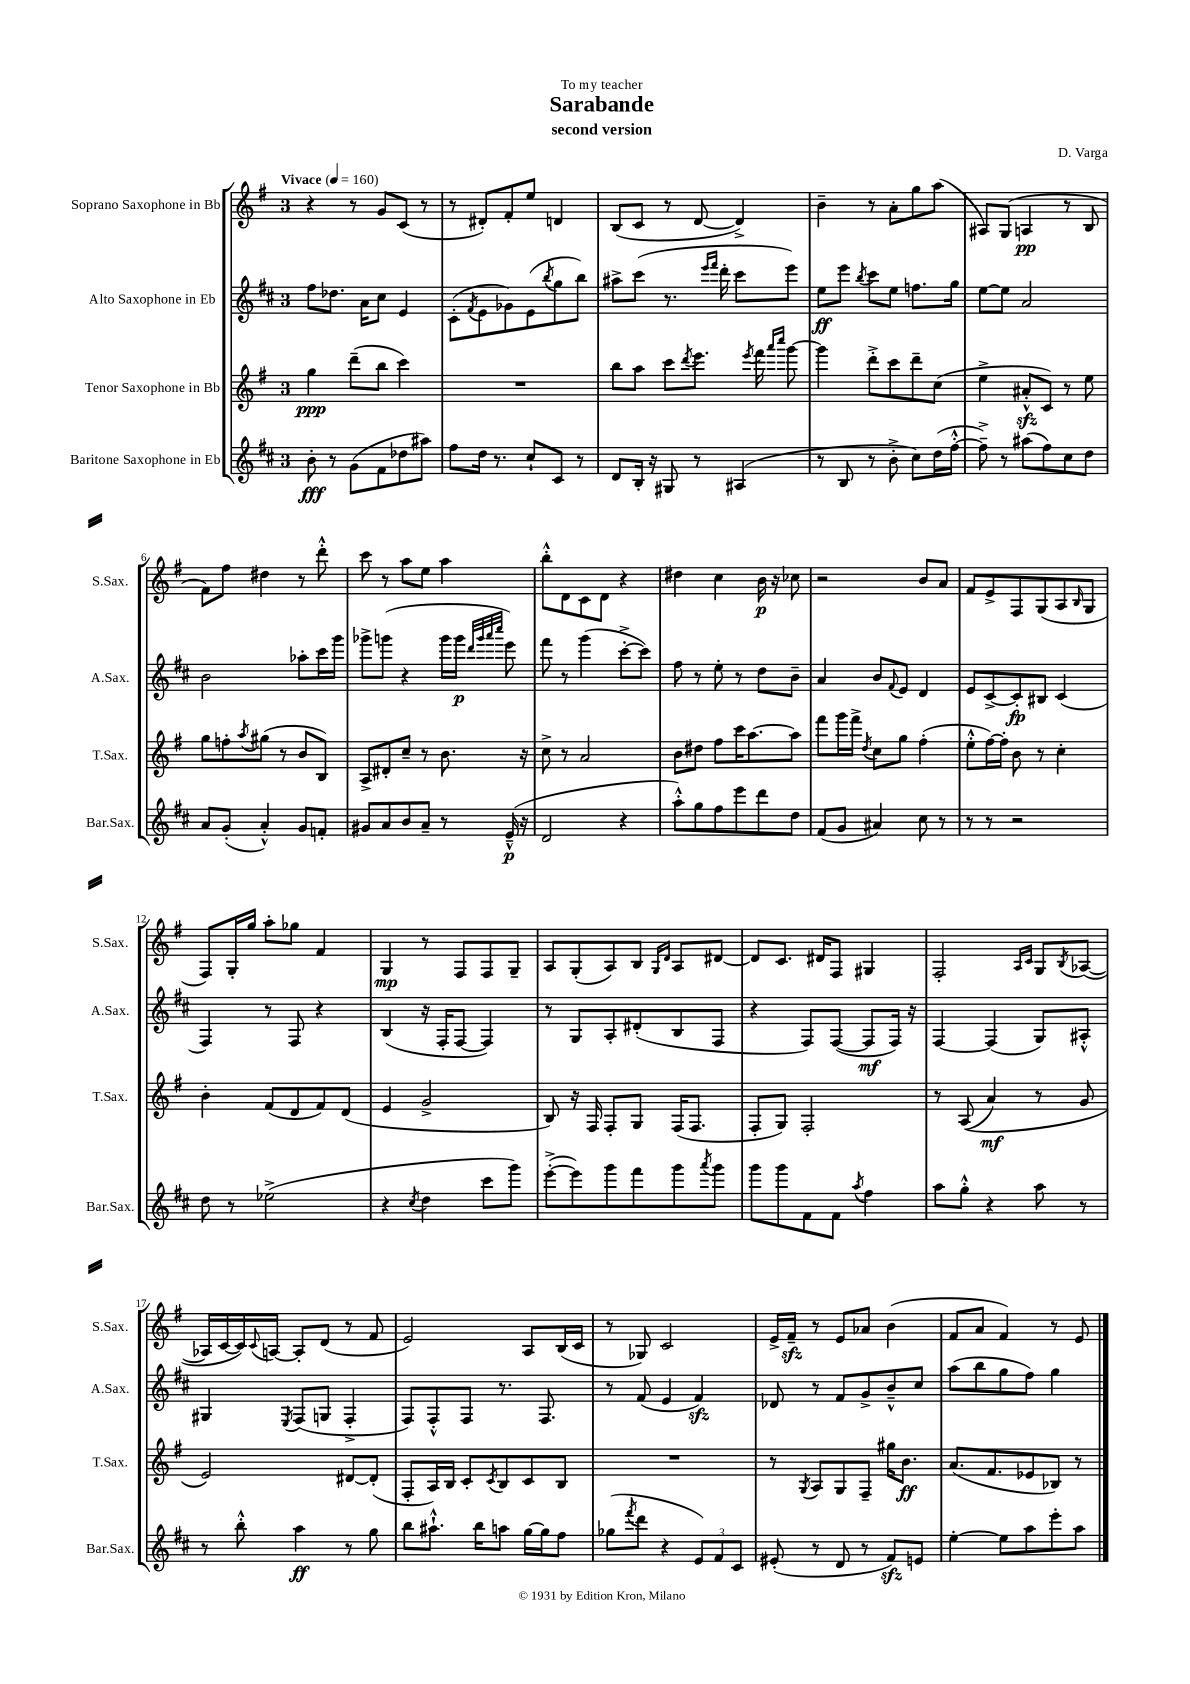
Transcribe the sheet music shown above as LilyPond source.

\header { title = "Sarabande" composer = "D. Varga" subtitle = "second version" dedication = "To my teacher" }
<<
\new StaffGroup <<
\new Staff = "s0" \with { instrumentName = "Soprano Saxophone in Bb" shortInstrumentName = "S.Sax." } {
    \clef treble \key g \major \once \override Staff.TimeSignature.style = #'single-digit \time 3/4 \tempo "Vivace" 4 = 160
    r4 r8 g'8 c'8( r8 |
    r8 dis'8-.) fis'8-. e''8 d'4 |
    b8( c'8 r8 d'8~ d'4->) |
    b'4-- r8 a'8-. g''8 a''8( |
    ais8) g8( a4\pp r8 b8 |
    fis'8) fis''8 dis''4 r8 d'''8-.-^ |
    c'''8 r8 a''8 e''8 a''4 |
    b''8-.-^ d'8 c'8 d'8 r4 |
    dis''4 c''4 b'16\p r16 ces''8 |
    r2 b'8 a'8 |
    fis'8 e'8-> fis8 g8( a8 \grace { b16 } g8 |
    fis8) g16-. g''16 a''8-. ges''8 fis'4 |
    g4\mp r8 fis8 fis8 g8-- |
    a8 g8-.( a8) b8 \grace { g16 d'16 } a8 dis'8~ |
    dis'8 c'8. dis'16 fis8 gis4 |
    fis2-. \grace { a16 c'16 } g8 \acciaccatura { b8 } aes8~( |
    aes16 c'16~ c'16) \appoggiatura { c'8 } a16~ a8-. d'8( r8 fis'8 |
    e'2) a8 b16( c'16 |
    r8 ges8) c'2 |
    e'16-> fis'16--\sfz r8 e'8 aes'8 b'4( |
    fis'8 a'8 fis'4) r8 e'8 \bar "|." |
}
\new Staff = "s1" \with { instrumentName = "Alto Saxophone in Eb" shortInstrumentName = "A.Sax." } {
    \clef treble \key d \major \once \override Staff.TimeSignature.style = #'single-digit \time 3/4
    fis''8 des''8. a'16 cis''8 e'4 |
    cis'8-.( \acciaccatura { fis'8 } e'8 ges'8) e'8( \acciaccatura { b''8 } g''8 b''8) |
    ais''8-> cis'''8( r8. \grace { e'''16 fis'''16 } d'''16-. cis'''8 e'''8) |
    e''8\ff e'''8 \acciaccatura { b''8 } cis'''8 e''8 f''8. g''16 |
    e''8~ e''8 a'2 |
    b'2 aes''8-. cis'''16 g'''16 |
    ges'''8-> g'''8( r4 g'''16 g'''16\p \grace { d'''32 g'''32 a'''32 cis''''32 } e'''8) |
    fis'''8 r8 g'''4( cis'''8~-.-> cis'''8) |
    fis''8 r8 e''8-. r8 d''8 b'8-- |
    a'4 b'8 \appoggiatura { fis'8 } e'8 d'4 |
    e'8 cis'8~-> cis'8-.\fp bis8 cis'4( |
    fis4) r8 fis8 r4 |
    b4( r16 fis16-. fis8~ fis4) |
    r8 g8 a8-. dis'8-.( b8 fis8 |
    r4 fis8) fis8~( fis8\mf fis16) r16 |
    fis4~ fis4( g8) ais8-.-^ |
    gis4 \acciaccatura { e8 } fis8( g8 fis4-.-> |
    fis8) fis8-.-^ fis8 r8. fis8. |
    r8 fis'8( e'4 fis'4\sfz) |
    des'8 r8 fis'8 g'8-> b'8---^ cis''8 |
    a''8( b''8 g''8 fis''8) g''4 \bar "|." |
}
\new Staff = "s2" \with { instrumentName = "Tenor Saxophone in Bb" shortInstrumentName = "T.Sax." } {
    \clef treble \key g \major \once \override Staff.TimeSignature.style = #'single-digit \time 3/4
    g''4\ppp d'''8--( b''8 c'''4) |
    R2. |
    b''8 a''8 c'''8 \acciaccatura { d'''8 } e'''8. \acciaccatura { e'''8 } fis'''16 \grace { a'''16 c''''16 } g'''8~ |
    g'''4 d'''8-.-> c'''8 d'''8-- c''8( |
    e''4-> ais'8-.-^\sfz c'8) r8 e''8 |
    g''8 f''8-. \acciaccatura { a''8 } gis''8( r8 b'8 b8) |
    a8-> dis'8-. c''8-- r8 b'8. r16 |
    c''8-> r8 a'2 |
    b'8 dis''8 fis''8 c'''16 a''8.~ a''8 |
    fis'''8 g'''16 fis'''16-> \acciaccatura { d''8 } c''8 g''8 fis''4-.( |
    e''8-.-^ fis''16~) fis''16-. b'8 r8 c''4-. |
    b'4-. fis'8( d'8 fis'8) d'8( |
    e'4 g'2-> |
    b8) r16 fis16 fis8-. g8 fis16( fis8. |
    fis8-. g8) fis2-. |
    r8 a8(\( a'4\mf) r8 g'8 |
    e'2\) dis'8~ dis'8-.( |
    fis8-. a16) b16 c'8-. \acciaccatura { c'8 } b8 c'8 b8 |
    R2. |
    r8 \acciaccatura { g8 } a8 g8 fis8-- gis''16 b'8.\ff |
    a'8.( fis'8. ees'8 bes8) r8 \bar "|." |
}
\new Staff = "s3" \with { instrumentName = "Baritone Saxophone in Eb" shortInstrumentName = "Bar.Sax." } {
    \clef treble \key d \major \once \override Staff.TimeSignature.style = #'single-digit \time 3/4
    b'8-.\fff r8 g'8( fis'8 des''8 ais''8) |
    fis''8 d''16 r8. cis''8-! cis'8 r8 |
    d'8 b16-. r16 gis8 r8 ais4( |
    r8 b8 r8 b'8-.-> cis''8) d''16( fis''16~-.-^ |
    fis''8--->) r8 ais''8( fis''8) cis''8 d''8 |
    a'8 g'8-.( a'4-.-^) g'8 f'8-. |
    gis'8 a'8 b'8 a'8-- r8 e'16---^\p( r16 |
    d'2 r4 |
    a''8-.-^) g''8 fis''8 e'''8 d'''8 d''8 |
    fis'8( g'8 ais'4) cis''8 r8 |
    r8 r8 r2 |
    d''8 r8 ees''2->( |
    r4 \acciaccatura { cis''8 } d''4 cis'''8 g'''8) |
    e'''8~-.->( e'''8) g'''8 fis'''8 g'''8 \acciaccatura { a'''8 } g'''8 |
    g'''8 g'''8 fis'8 fis'8 \acciaccatura { a''8 } fis''4 |
    a''8 g''8-.-^ r4 a''8 r8 |
    r8 b''8-.-^ a''4\ff r8 g''8 |
    b''8 ais''8.-!-^ b''16 a''8 g''16~ g''16 fis''8 |
    ges''8( \acciaccatura { fis'''8 } d'''8 r4 \tuplet 3/2 { e'8) fis'8 cis'8 } |
    eis'8-.( r8 d'8 r8 fis'8\sfz) e'8 |
    e''4~-. e''8 a''8 e'''8-. a''8 \bar "|." |
}
>>
>>
